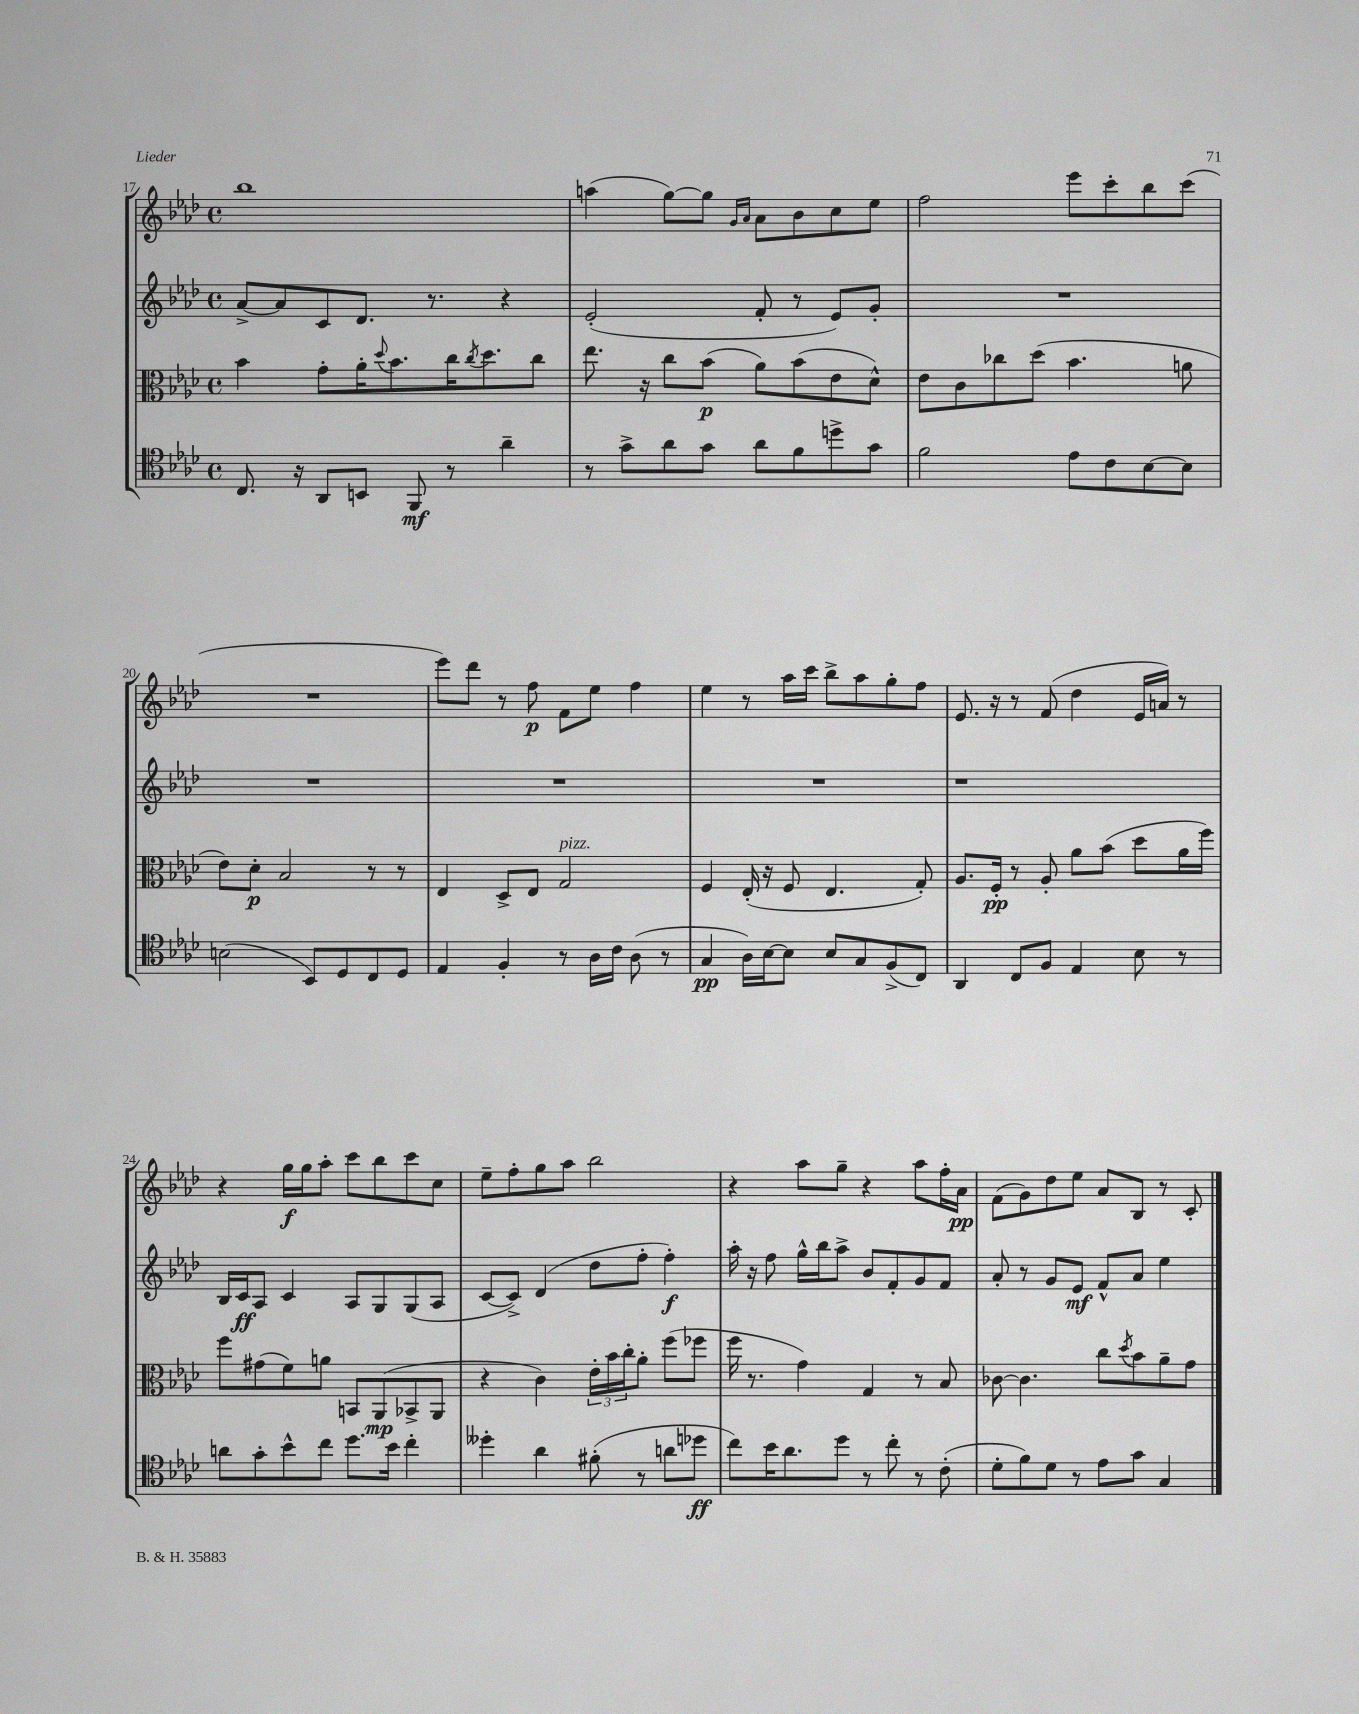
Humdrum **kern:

**kern	**dynam	**kern	**dynam	**kern	**dynam	**kern	**dynam
*part4	*part4	*part3	*part3	*part2	*part2	*part1	*part1
*staff4	*staff4	*staff3	*staff3	*staff2	*staff2	*staff1	*staff1
*clefC4	*	*clefC3	*	*clefG2	*	*clefG2	*
*k[b-e-a-d-]	*	*k[b-e-a-d-]	*	*k[b-e-a-d-]	*	*k[b-e-a-d-]	*
*M4/4	*	*M4/4	*	*M4/4	*	*M4/4	*
*met(c)	*	*met(c)	*	*met(c)	*	*met(c)	*
=17	=17	=17	=17	=17	=17	=17	=17
8.C/	.	4b-\	.	[8a-^/L	.	1bb-	.
.	.	.	.	8a-/]	.	.	.
16r	.	.	.	.	.	.	.
8AA-/L	.	8g'\L	.	8c/	.	.	.
8BBn/J	.	16a-'\K	.	8.d-/J	.	.	.
.	.	8qqdd-/	.	.	.	.	.
.	.	8.b-\	.	.	.	.	.
8FF/	mf	.	.	.	.	.	.
.	.	.	.	8.r	.	.	.
8r	.	16cc\K	.	.	.	.	.
.	.	8qcc/	.	.	.	.	.
.	.	8.dd-\	.	.	.	.	.
4a-~\	.	.	.	4r	.	.	.
.	.	8cc\J	.	.	.	.	.
=18	=18	=18	=18	=18	=18	=18	=18
8r	.	8.ee-\	.	(2e-'/	.	(4aan\	.
8g^\L	.	.	.	.	.	.	.
.	.	16r	.	.	.	.	.
8a-\	.	8cc\L	.	.	.	[8gg\L)	.
8g\J	.	(8b-\J	p	.	.	8gg\J]	.
.	.	.	.	.	.	16qqg/LL	.
.	.	.	.	.	.	16qqa-/JJ	.
8a-\L	.	8a-\L)	.	8f'/	.	8a-\L	.
8f\	.	(8b-\	.	8r	.	8b-\	.
8ddn^\	.	8e-\	.	8e-/L)	.	8cc\	.
8g\J	.	8d-^^\J)	.	8g'/J	.	8ee-\J	.
=19	=19	=19	=19	=19	=19	=19	=19
2f\	.	8e-\L	.	1r	.	2ff\	.
.	.	8c\	.	.	.	.	.
.	.	8cc-X\	.	.	.	.	.
.	.	(8dd-\J	.	.	.	.	.
8e-\L	.	4.b-\	.	.	.	8eee-\L	.
8c\	.	.	.	.	.	8ccc'\	.
[8B-\	.	.	.	.	.	8bb-\	.
8B-\J]	.	8an\	.	.	.	(8ccc\J	.
!!LO:LB:g=z
=20	=20	=20	=20	=20	=20	=20	=20
(2Bn\	.	8e-\L)	.	1r	.	1r	.
.	.	8d-'\J	p	.	.	.	.
.	.	2B-/	.	.	.	.	.
8BB-/L)	.	.	.	.	.	.	.
8D-/	.	.	.	.	.	.	.
8C/	.	8r	.	.	.	.	.
8D-/J	.	8r	.	.	.	.	.
=21	=21	=21	=21	=21	=21	=21	=21
4E-/	.	4E-/	.	1r	.	8eee-\L)	.
.	.	.	.	.	.	8ddd-\J	.
4F'/	.	8D-^/L	.	.	.	8r	.
.	.	8E-/J	.	.	.	8ff\	p
!	!	!LO:TX:a:i:t=pizz.	!	!	!	!	!
8r	.	2G/	.	.	.	8f\L	.
16A-\LL	.	.	.	.	.	8ee-\J	.
16c\JJ	.	.	.	.	.	.	.
(8A-\	.	.	.	.	.	4ff\	.
8r	.	.	.	.	.	.	.
=22	=22	=22	=22	=22	=22	=22	=22
4G/	pp	4F/	.	1r	.	4ee-\	.
16A-\LL)	.	(16E-'/	.	.	.	8r	.
[16B-\J	.	16r	.	.	.	.	.
8B-\J]	.	8F/	.	.	.	16aa-\LL	.
.	.	.	.	.	.	16ccc\JJ	.
8B-/L	.	4.E-/	.	.	.	8bb-^\L	.
8G/	.	.	.	.	.	8aa-\	.
(8F^/	.	.	.	.	.	8gg'\	.
8C/J)	.	8G'/)	.	.	.	8ff\J	.
=23	=23	=23	=23	=23	=23	=23	=23
4AA-/	.	8.A-/L	.	1r	.	8.e-/	.
.	.	16F'/Jk	pp	.	.	16r	.
8C/L	.	8r	.	.	.	8r	.
8F/J	.	8A-'/	.	.	.	(8f/	.
4E-/	.	8a-\L	.	.	.	4dd-\	.
.	.	(8b-\J	.	.	.	.	.
8B-\	.	8dd-\L	.	.	.	16e-/LL	.
.	.	.	.	.	.	16an/JJ)	.
8r	.	16a-\L	.	.	.	8r	.
.	.	16ff\JJ)	.	.	.	.	.
!!LO:LB:g=z
=24	=24	=24	=24	=24	=24	=24	=24
8an\L	.	8ff\L	.	16B-/LL	.	4r	.
.	.	.	.	16c/J	ff	.	.
8g'\	.	(8g#X\	.	8A-/J	.	.	.
8b-^^\	.	8f\)	.	4c/	.	16gg\LL	f
.	.	.	.	.	.	16gg\J	.
8cc\J	.	8an\J	.	.	.	8aa-'\J	.
8.dd-\L	.	8BBn/L	.	8A-/L	.	8ccc\L	.
.	.	(8AA-/	mp	8G/	.	8bb-\	.
16b-\Jk	.	.	.	.	.	.	.
4cc'\	.	8BB-X^/	.	(8G/	.	8ccc\	.
.	.	8AA-/J	.	8A-/J	.	8cc\J	.
=25	=25	=25	=25	=25	=25	=25	=25
4dd--X'\	.	4r	.	[8c/L	.	8ee-~\L	.
.	.	.	.	8c^/J])	.	8ff'\	.
4a-\	.	4c\)	.	(4d-/	.	8gg\	.
.	.	.	.	.	.	8aa-\J	.
(8f#X'\	.	24e-'\LL	.	8dd-\L	.	2bb-\	.
.	.	24b-\	.	.	.	.	.
.	.	24cc'\J	.	.	.	.	.
8r	.	8a-'\J	.	8ff'\J	.	.	.
8an\L	.	(8ff\L	.	4ff'\)	f	.	.
8dd-X\J	ff	8ff-X\J	.	.	.	.	.
=26	=26	=26	=26	=26	=26	=26	=26
8cc\L)	.	16ff\	.	16aa-'\	.	4r	.
.	.	8.r	.	16r	.	.	.
16b-\K	.	.	.	8ff\	.	.	.
8.a-\	.	.	.	.	.	.	.
.	.	4g\)	.	16gg^^\LL	.	8aa-\L	.
.	.	.	.	16bb-\J	.	.	.
8dd-\J	.	.	.	8aa-^\J	.	8gg~\J	.
8r	.	4G/	.	8b-/L	.	4r	.
8cc'\	.	.	.	8f'/	.	.	.
8r	.	8r	.	8g/	.	8aa-\L	.
(8c'\	.	8B-/	.	8f/J	.	16ff'\L	.
.	.	.	.	.	.	16a-\JJ	pp
=27	=27	=27	=27	=27	=27	=27	=27
8d-'\L	.	[8c-X\	.	8a-'/	.	(8f\L	.
8f\)	.	4.c-\]	.	8r	.	8g\)	.
8d-\J	.	.	.	8g/L	.	8dd-\	.
8r	.	.	.	8e-/J	mf	8ee-\J	.
8e-\L	.	8cc\L	.	8f^^/L	.	8a-/L	.
.	.	8qdd-/	.	.	.	.	.
8g\J	.	8b-\	.	8a-/J	.	8B-/J	.
4G/	.	8a-~\	.	4ee-\	.	8r	.
.	.	8g\J	.	.	.	8c'/	.
==	==	==	==	==	==	==	==
*-	*-	*-	*-	*-	*-	*-	*-
